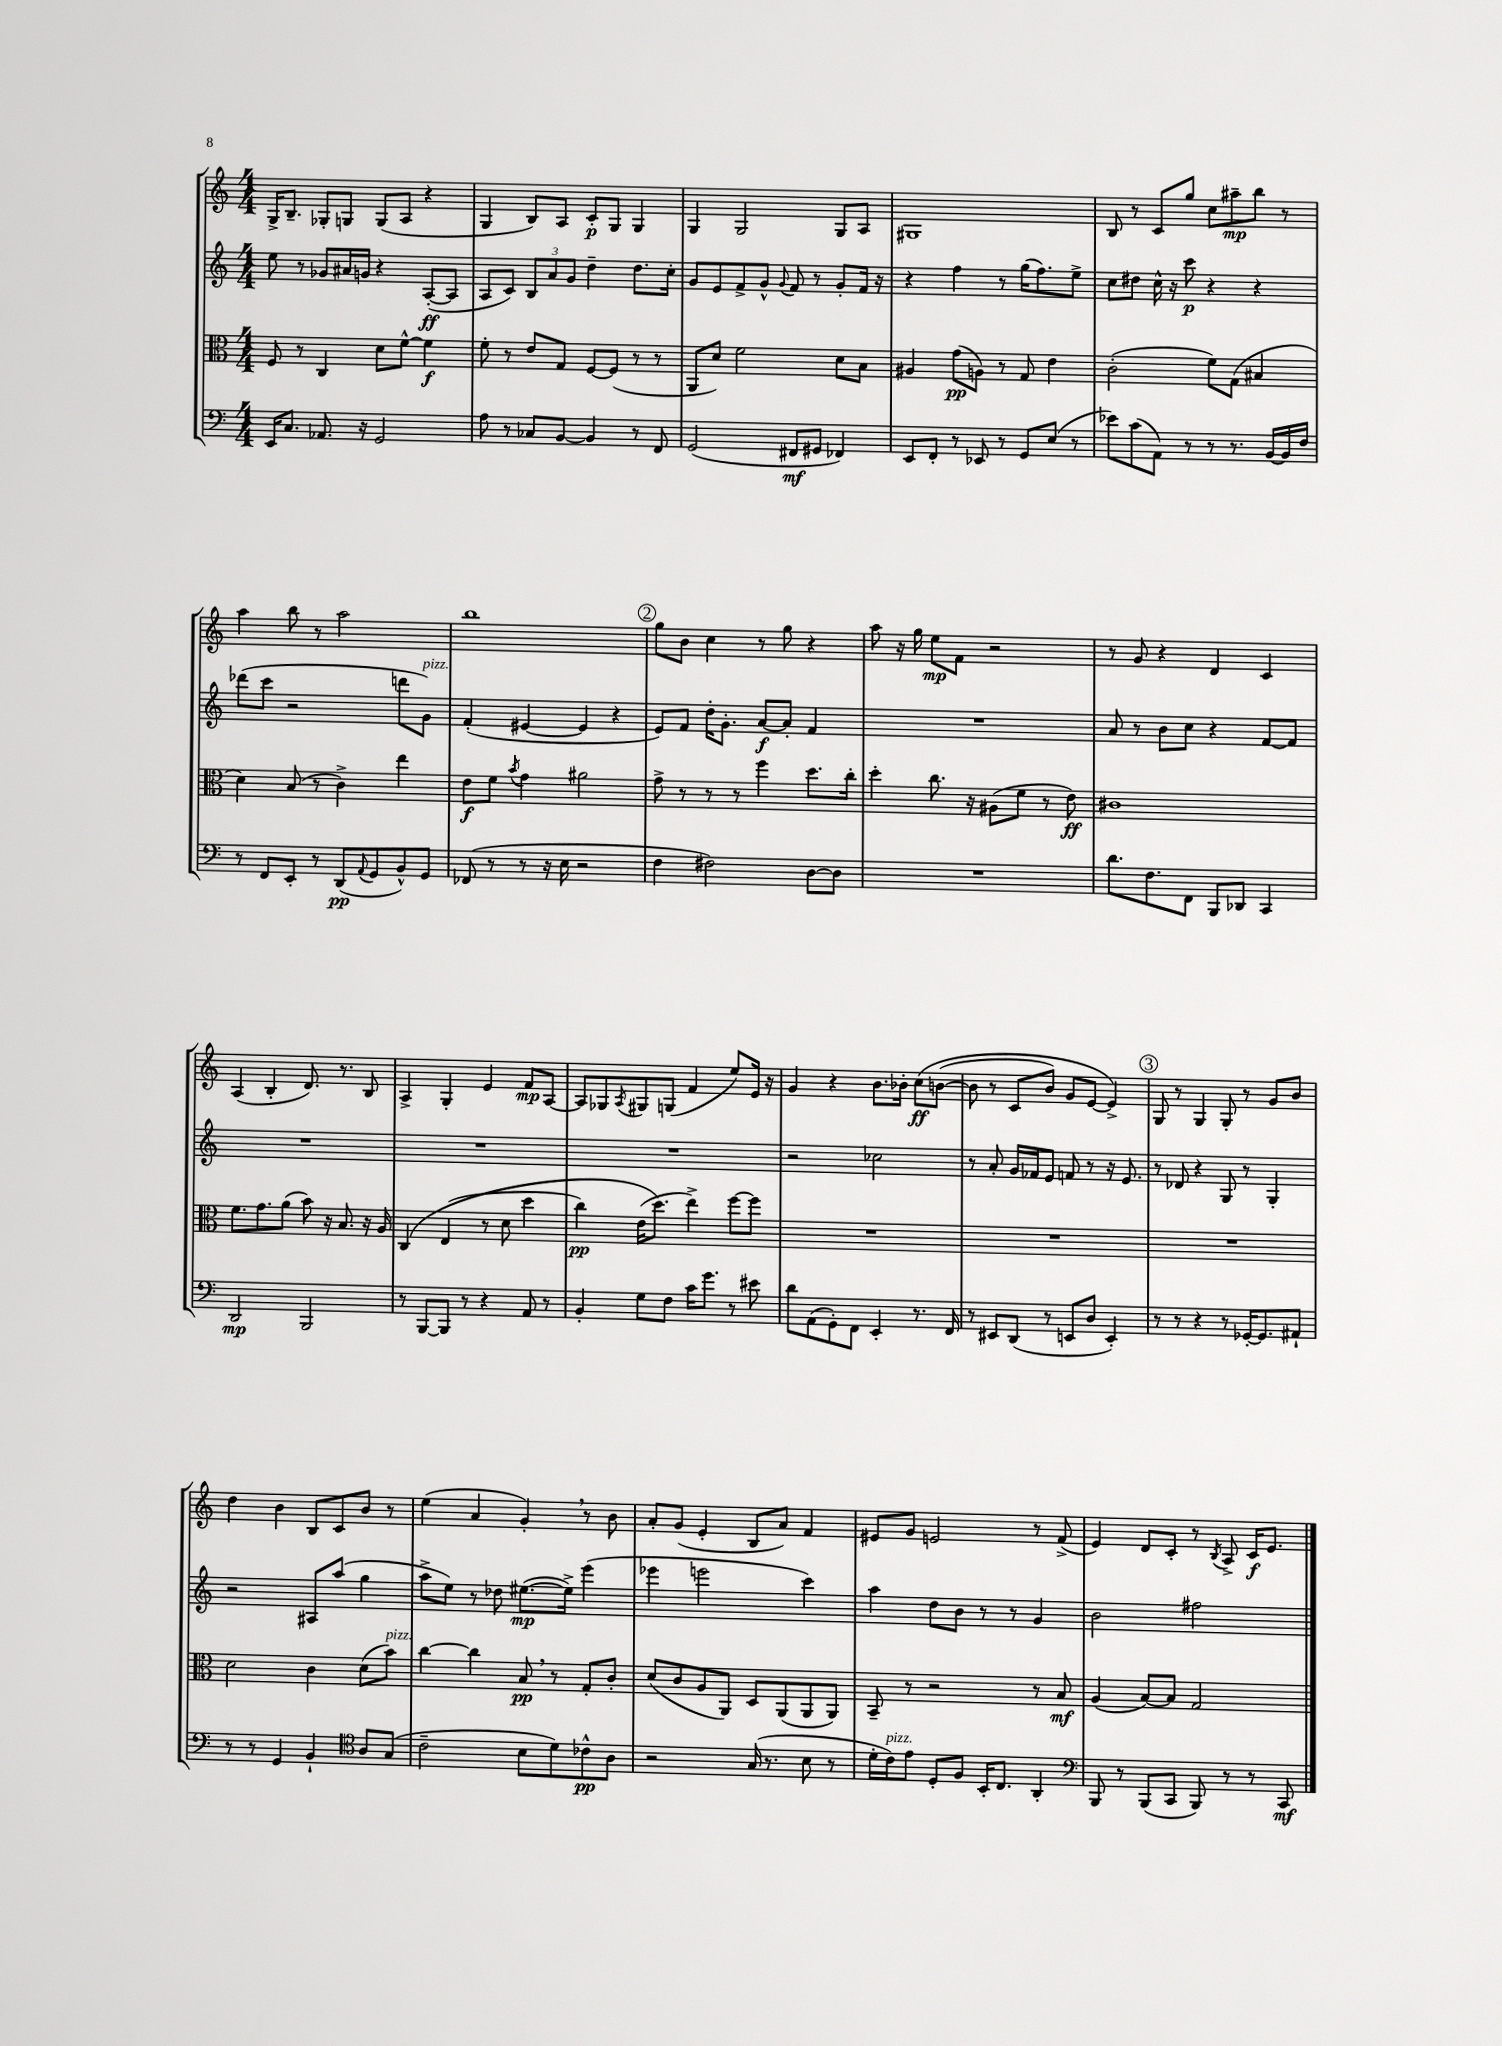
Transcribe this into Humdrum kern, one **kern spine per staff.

**kern	**kern	**kern	**kern
*staff4	*staff3	*staff2	*staff1
*clefF4	*clefC3	*clefG2	*clefG2
*k[]	*k[]	*k[]	*k[]
*M4/4	*M4/4	*M4/4	*M4/4
16EE	8F	8ee	16G^
8.C	.	.	8.B~
.	8r	8r	.
8.AA-	4C	8g-	8G-'
.	.	16a#	8G
16r	.	16g	.
2GG	8d	4r	(8G
.	[8f^^	.	8A
.	4f]	([8A'	4r
.	.	8A]	.
=	=	=	=
8A	8f'	8A	4G
8r	8r	8c)	.
8C-	8e	12B	8B)
.	.	12a	.
[8BB	8G	.	8A
.	.	12g	.
4BB]	[8F	4dd~	8c'
.	(8F]	.	8G
8r	8r	8.dd	4G
8FF	8r	.	.
.	.	16cc'	.
=	=	=	=
(2GG	8AA	8g	4G
.	8d)	8e	.
.	2f	8f^	2G
.	.	8g^^	.
.	.	8qqg	.
8FF#	.	8f	.
8GG#	.	8r	.
4FF-)	8d	8g'	8G
.	8B	16f	8A
.	.	16r	.
=	=	=	=
8EE	4A#	4r	1G#
8FF'	.	.	.
8r	(8g	4ff	.
8EE-	8A)	.	.
8r	8r	8r	.
8GG	8G	(16gg	.
.	.	8.ff)	.
(8E	4e	.	.
8r	.	8ee^	.
=	=	=	=
8e-)	(2c'	8cc	8B
(8c	.	8dd#	8r
8AA)	.	16cc^^	8c
.	.	16r	.
8r	.	8ccc	8gg
8r	8f)	4r	8cc
8.r	(8G	.	8aa#~
.	4B#	4r	8bb
[16BB	.	.	.
16BB]	.	.	8r
16F	.	.	.
=	=	=	=
8r	4d)	(8ddd-	4aa
8FF	.	8ccc	.
8EE'	(8B	2r	8bb
8r	8r	.	8r
(8DD	4c^)	.	2aa
8qqAA	.	.	.
8GG	.	.	.
8BB^^)	4ee	8ddd	.
8GG	.	8g)	.
=	=	=	=
(8FF-	8e	(4f'	1bb
8r	8f	.	.
.	8qb	.	.
8r	4g	[4e#	.
16r	.	.	.
16E	.	.	.
2r	2a#	4e#]	.
.	.	4r	.
=	=	=	=
4F	8g^	8e)	8gg
.	8r	8f	8b
2F#)	8r	16dd'	4cc
.	.	8.g'	.
.	8r	.	.
.	4ff	[8a	8r
.	.	8a']	8gg
[8D	8.dd	4f	4r
8D]	.	.	.
.	16cc'	.	.
=	=	=	=
1r	4dd'	1r	8aa
.	.	.	16r
.	.	.	16gg
.	8.cc	.	8ee
.	.	.	8f
.	16r	.	.
.	(8A#	.	2r
.	8f	.	.
.	8r	.	.
.	8e)	.	.
=	=	=	=
8.d	1c#	8a	8r
.	.	8r	8g
8.F	.	.	.
.	.	8b	4r
8FF	.	8cc	.
8BBB	.	4r	4d
8DD-	.	.	.
4CC	.	[8f	4c
.	.	8f]	.
=	=	=	=
2DD	8.f	1r	(4A
.	8.g	.	.
.	.	.	4B'
.	(8a	.	.
2BBB	8b)	.	8.d)
.	16r	.	.
.	8.B	.	8.r
.	16r	.	8B
.	16A	.	.
=	=	=	=
8r	&(4C	1r	4A^
[8BBB	.	.	.
8BBB]	(4E	.	4G'
8r	.	.	.
4r	8r	.	4e
.	8d	.	.
8AA	4dd	.	8f
8r	.	.	[8A
=	=	=	=
4BB'	4cc)	1r	8A]
.	.	.	8G-
.	.	.	8qA
8G	(16e	.	8G#
.	8.dd&)	.	.
8F	.	.	(8G
16c	4ee^)	.	4f
8.g	.	.	.
8r	[8ff	.	8ee)
8e#	8ff]	.	16e
.	.	.	16r
=	=	=	=
8d	1r	2r	4g
(8AA	.	.	.
8GG')	.	.	4r
8FF	.	.	.
4EE'	.	2cc-	8.b
.	.	.	16b-'
8.r	.	.	&(8cc
.	.	.	([8b
16FF	.	.	.
=	=	=	=
8r	1r	8r	8b]
8EE#	.	8a'	8r
(8DD	.	16g	8c
.	.	16f-	.
8r	.	8e	8b)
8EE	.	8f	8g
8D	.	8r	[8e
4EE')	.	16r	4e^]&)
.	.	8.e	.
=	=	=	=
8r	1r	8r	8G
8r	.	8d-	8r
4r	.	4r	4G
8r	.	8G	8G'
[16GG-'	.	8r	8r
8.GG-]	.	.	.
.	.	4G'	8g
8AA#`	.	.	8b
=	=	=	=
8r	2d	2r	4dd
8r	.	.	.
4GG	.	.	4b
4BB`	4c	8A#	8B
.	.	(8aa	8c
*clefC4	*	*	*
8A	(8d	4gg	8b
(8G	8b)	.	8r
=	=	=	=
2c~	[4cc	8aa^	(4ee
.	.	8ee)	.
.	4cc]	8r	4a
.	.	8dd-	.
8B	8B	([8.ee#	4g')
8d)	8r	.	.
.	.	16ee#^])	.
8c-^^	8G'	(4eee	8r
8A	8c'	.	8b
=	=	=	=
2r	(8d	4eee-	8a'
.	8c	.	(8g
.	8A	2eee	4e'
.	8AA)	.	.
(16G	8D	.	8B
8.r	.	.	.
.	(8AA	.	8a)
8B	8AA	4ccc)	4f
8r	8AA)	.	.
=	=	=	=
16d'	8BB~	4aa	8e#
16c)	.	.	.
8e	8r	.	8g
8D'	2r	8dd	2e
8F	.	8b	.
16BB'	.	8r	.
8.C	.	.	.
.	.	8r	.
4AA'	8r	4g	8r
.	8B	.	(8f^
=	=	=	=
*clefF4	*	*	*
8BBB	(4A	2b	4e)
8r	.	.	.
(8BBB	[8B)	.	8d
8CC	8B]	.	8c'
8BBB)	2G	2ff#	8r
.	.	.	8qB
8r	.	.	8A^
8r	.	.	16c
.	.	.	8.e
8CC	.	.	.
==	==	==	==
*-	*-	*-	*-
